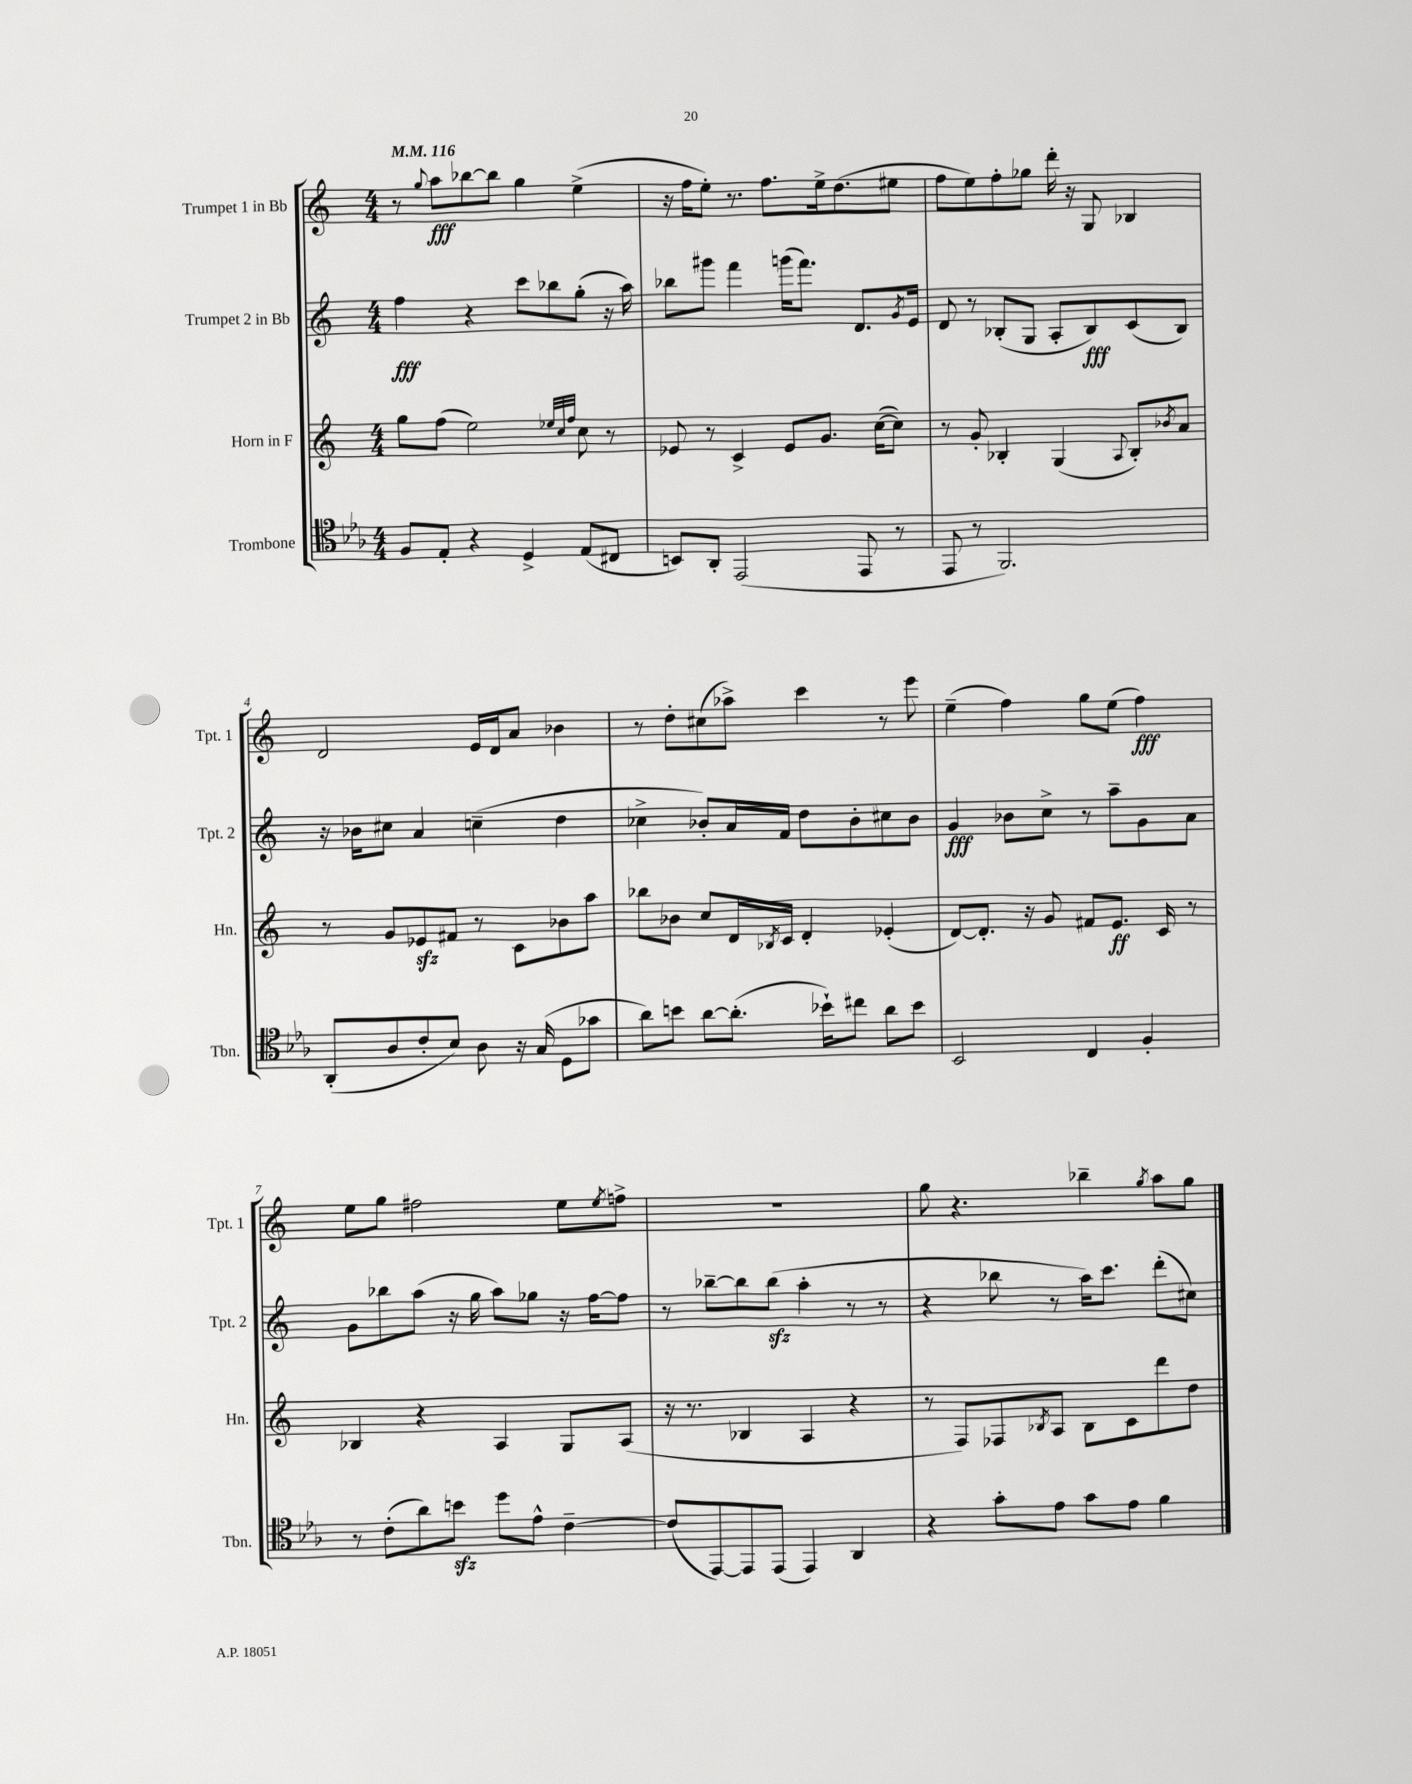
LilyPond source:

<<
\new StaffGroup <<
\new Staff = "s0" \with { instrumentName = "Trumpet 1 in Bb" shortInstrumentName = "Tpt. 1" } {
    \clef treble \key c \major \numericTimeSignature \time 4/4 \tempo 4 = 116
    r8 \appoggiatura { g''8 } a''8\fff bes''8~ bes''8 g''4 e''4->( |
    r16 f''16 e''8-.) r8. f''8. e''16-> d''8.( eis''8 |
    f''8 e''8) f''8-. ges''8 d'''16-. r16 g8 bes4 |
    d'2 e'16 d'16 a'8 bes'4 |
    r8 d''8-. cis''8( aes''8->) c'''4 r8 e'''8 |
    e''4--( f''4) g''8 e''8( f''4\fff) |
    e''8 g''8 fis''2 e''8 \acciaccatura { e''8 } f''8-> |
    R1 |
    g''8 r4. bes''4-- \acciaccatura { g''8 } a''8 g''8 \bar "|." |
}
\new Staff = "s1" \with { instrumentName = "Trumpet 2 in Bb" shortInstrumentName = "Tpt. 2" } {
    \clef treble \key c \major \numericTimeSignature \time 4/4
    f''4\fff r4 c'''8 bes''8 g''8-.( r16 a''16) |
    bes''8 gis'''8 f'''4 g'''16( f'''8.) d'8. \acciaccatura { g'8 } e'16 |
    d'8 r8 bes8-.( g8 a8-. bes8\fff) c'8( bes8) |
    r16 bes'16 cis''8 a'4 c''4--( d''4 |
    ces''4-> bes'8-.) a'16 f'16 d''8 bes'8-. cis''8 bes'8 |
    g'4\fff bes'8 c''8-> r8 a''8-- g'8 a'8 |
    g'8 bes''8 a''8( r16 g''16 a''8) ges''8 r16 f''16~ f''8 |
    r8 bes''8~-- bes''8 bes''8\sfz( a''4-. r8 r8 |
    r4 bes''8 r8 a''16) c'''8. d'''8-.( cis''8) \bar "|." |
}
\new Staff = "s2" \with { instrumentName = "Horn in F" shortInstrumentName = "Hn." } {
    \clef treble \key c \major \numericTimeSignature \time 4/4
    g''8 f''8( e''2) \grace { ees''32 c''32 f''32 } c''8 r8 |
    ees'8 r8 c'4-> ees'8 g'8. c''16~( c''8) |
    r8 g'8-. bes4-. g4( \appoggiatura { a8 } bes8-.) \acciaccatura { bes'8 } a'8 |
    r8 g'8 ees'8\sfz fis'8 r8 c'8 bes'8 a''8 |
    bes''8 bes'8 c''8 d'16 \acciaccatura { bes8 } c'16 d'4-. ees'4-.( |
    d'8~) d'8.-. r16 g'8 fis'8 e'8.\ff c'16 r8 |
    bes4 r4 a4 g8 a8( |
    r16 r8. bes4 a4 r4 |
    r8 f8) fes8 \acciaccatura { bes8 } a8 bes8 c'8 d'''8 d''8 \bar "|." |
}
\new Staff = "s3" \with { instrumentName = "Trombone" shortInstrumentName = "Tbn." } {
    \clef tenor \key ees \major \numericTimeSignature \time 4/4
    f8 ees8-. r4 d4-> ees8( cis8 |
    b,8) aes,8-. ees,2( ees,8 r8 |
    ees,8 r8 f,2.) |
    aes,8-.( aes8 c'8-. bes8) aes8 r16 g16( d8 ges'8 |
    aes'8) b'8 aes'8~ aes'8.-.( bes'16-!) cis''8 aes'8 bes'8 |
    bes,2 c4 f4-. |
    r8 c'8-.( aes'8) b'8\sfz d''8 ees'8-^ c'4~-- |
    c'8( ees,8~) ees,8 ees,8( ees,4) aes,4 |
    r4 g'8-. ees'8 g'8 ees'8 f'4 \bar "|." |
}
>>
>>
